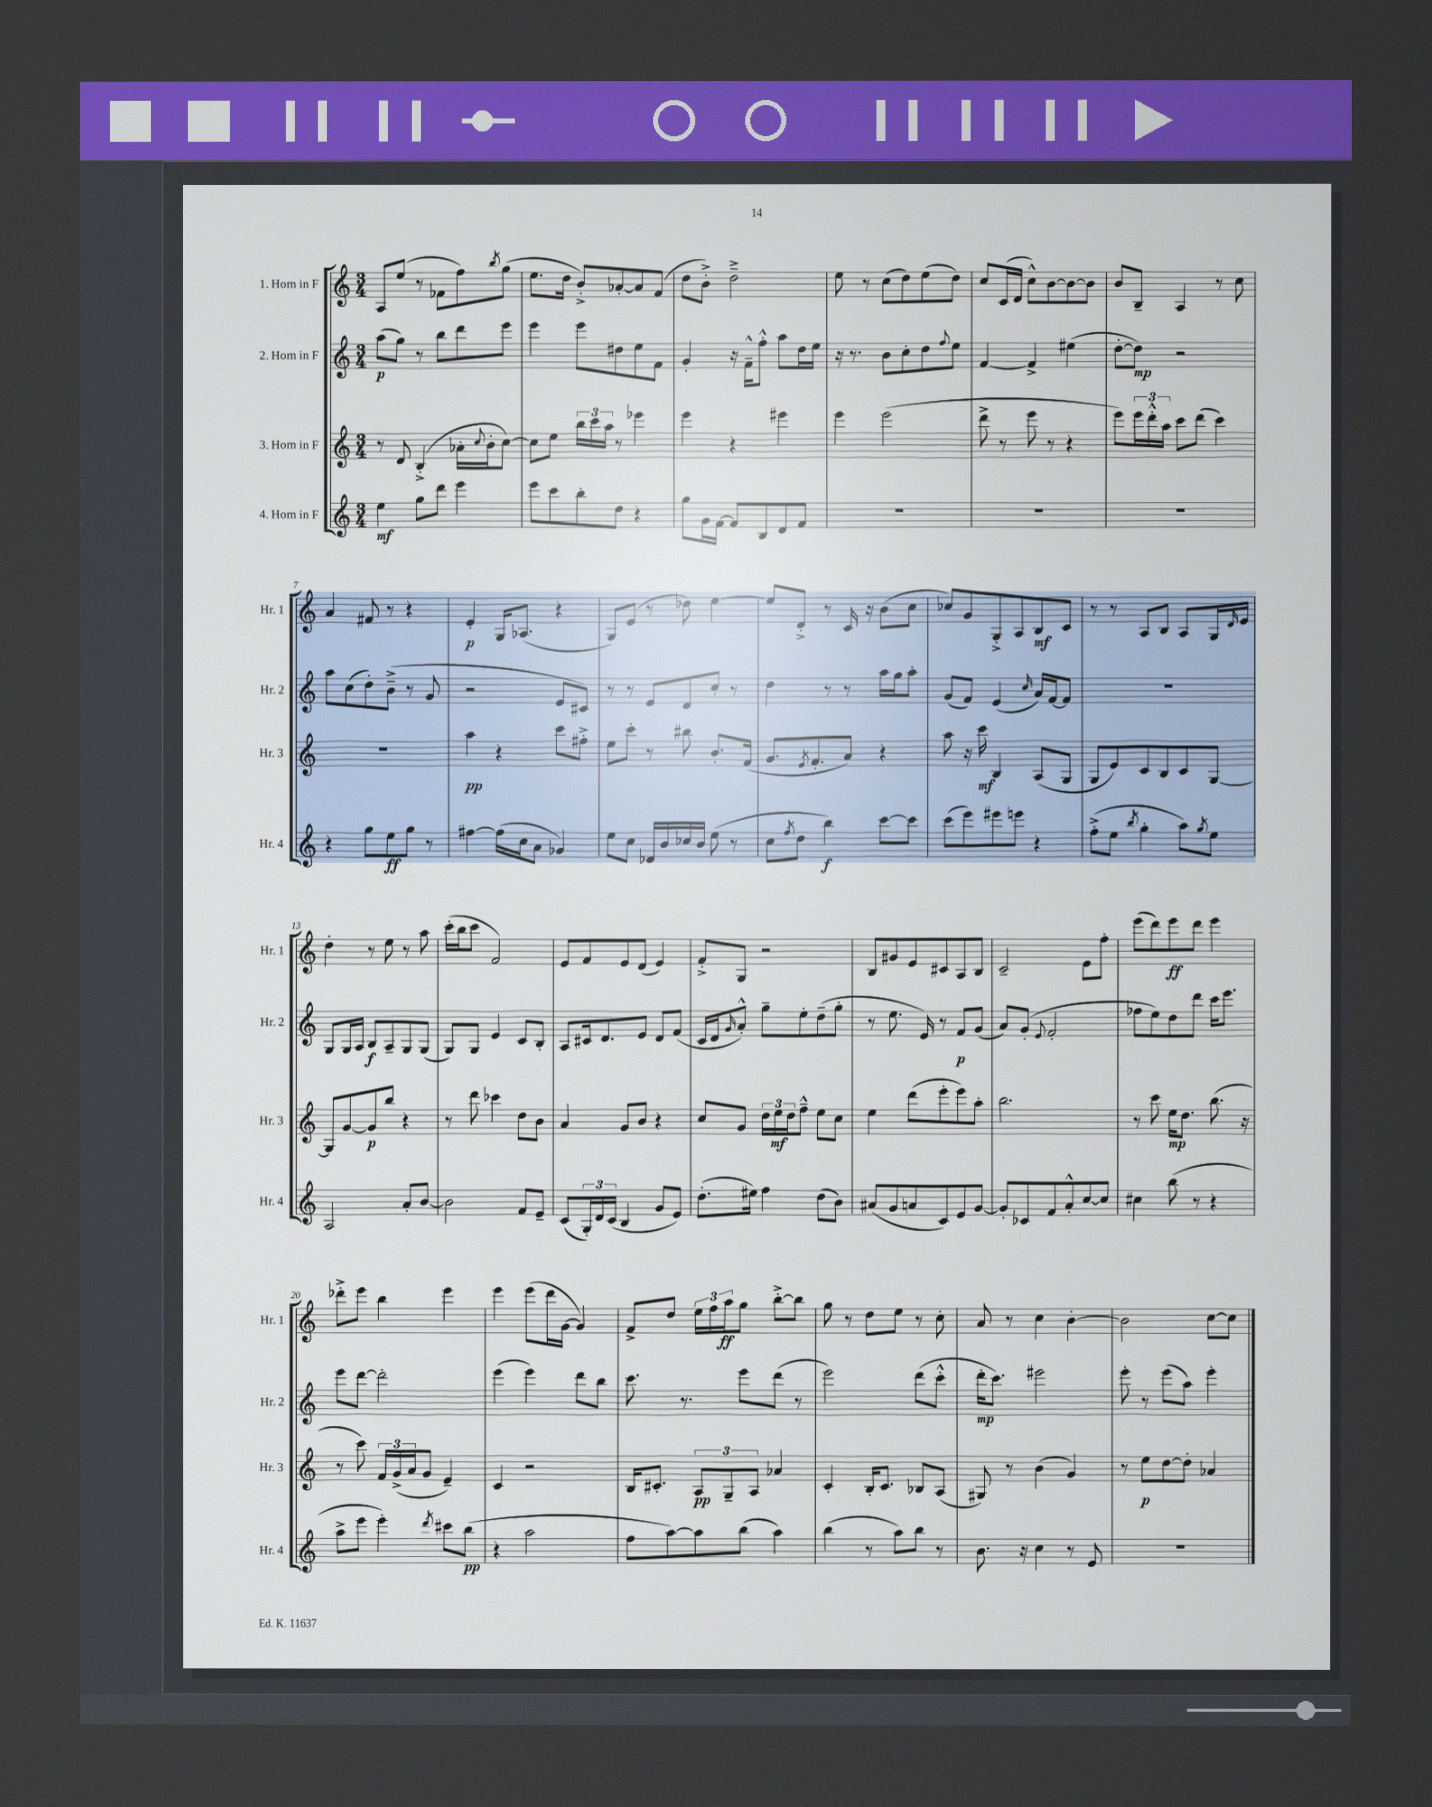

**kern	**kern	**kern	**kern
*staff4	*staff3	*staff2	*staff1
*clefG2	*clefG2	*clefG2	*clefG2
*k[]	*k[]	*k[]	*k[]
*M3/4	*M3/4	*M3/4	*M3/4
4ee\	8r	(8aa\L	8A/L
.	8d/	8gg\J)	(8ee/J
8gg\L	(4B'^/	8r	8r
8ddd\J	.	8bb\L	8f-\L
4eee\	16a-'\LL	8ddd\	8ff\)
.	8qqcc/	.	.
.	16b'\J	.	.
.	.	.	8qbb/
.	[8cc\J)	8eee\J	(8gg\J
=	=	=	=
8eee\L	8cc\]L	4eee\	8.ee\L
8ccc\	8ee\J	.	.
.	.	.	16dd\Jk
8bb'\	24bb\LL	8eee\L	8b'^/L)
.	24ccc\	.	.
.	24aa\JJ	.	.
8dd\J	8r	8dd#\	[8a-'/
4r	4eee-\	8ee\	8a-/]
.	.	8f\J	(8f/J
=	=	=	=
8gg\L	4eee\	4g'/	8dd\L
16g\L	.	.	8b'^\J)
[16f\JJ	.	.	.
8f/]L	4r	16r	2dd~^\
.	.	16f~^^\LK	.
8B/	.	8ff'^^\J	.
8d/	4eee#\	8aa\L	.
8f/J	.	16dd\L	.
.	.	16ee\JJ	.
=	=	=	=
2.r	4eee\	16r	8ee\
.	.	8.r	.
.	.	.	8r
.	(2eee\	8b\L	(8cc\L
.	.	8cc'\	8dd\)
.	.	8dd\	(8ee\
.	.	8qqff/	.
.	.	8ee\J	8dd\J)
=	=	=	=
2.r	8ddd^\	[4f/	8cc/L
.	8r	.	(16c/L
.	.	.	16d/JJ
.	8eee\	4f^/]	8cc^^\L)
.	8r	.	[8b\
.	4r	(4ee#\	8b\_
.	.	.	8b\]J
=	=	=	=
2.r	8eee\L)	[8dd'\L	8b/L
.	24eee\L	8dd\]J)	8B~/J
.	24ddd'^^\	.	.
.	24aa\JJ	.	.
.	8ccc\L	2r	4A/
.	(8ddd\J	.	.
.	4ccc\)	.	8r
.	.	.	8cc\
=	=	=	=
4r	2.r	8aa\L	4a/
.	.	(8cc\	.
8gg\L	.	8dd'\)	8f#/
8ee\	.	(8b~^\J	8r
8gg\J	.	8r	4r
8r	.	8g/	.
=	=	=	=
[4ff#\	4aa\	2r	4e'/
(16ff#\]LL	4r	.	16G/LK
16cc\J	.	.	(8.A-/J
8a\J	.	.	.
4g-/)	8ccc\L	8e/L	4r
.	8ff#'^\J	8c#/J)	.
=	=	=	=
8ee\L	8ee\L	8r	8G/L)
8cc\J	8ccc'\J	8r	(8e/J
16d-/LL	8r	8e/L	8r
16b/	.	.	.
16cc-/	8bb#\	8d/	8dd-\)
16b/JJ	.	.	.
(8ee\	8.b'/L	8cc'/J	[4ee\
8r	.	8r	.
.	(16f/Jk	.	.
=	=	=	=
8cc\L	8.g/L	4dd\	8ee/]L
8qff/	.	.	.
8dd\J	.	.	8d'^/J
.	8qe/	.	.
.	8.f'/	.	.
4bb\)	.	8r	8r
.	8a/J)	8r	16c/
.	.	.	16r
[8ccc\L	4r	16aa\LL	(8b\L
.	.	16gg\J	.
8ccc\]J	.	8aa'\J	8cc\J
=	=	=	=
(8ccc\L	8aa\	(8g/L	8cc-/L)
8eee\)	16r	8f/J)	8g/
.	16ccc\	.	.
8eee#\	4B/	(4e/	8G'^/
8eee\J	.	.	8A/
.	.	16qqcc/	.
4r	(8A/L	16a/LL)	8B/
.	.	[16f/J	.
.	8G/J	8f/]J	8c/J
=	=	=	=
(8ff'^\L	8G/L	2.r	8r
8ee\J	8e/)	.	8r
8qbb/	.	.	.
4gg'\	8c/	.	8A/L
.	8B/	.	8B/J
8aa\L)	8c/	.	8A/L
8qgg/	.	.	.
8ee\J	[8G/J	.	16G/L
.	.	.	16qqd/
.	.	.	16e/JJ
=	=	=	=
2A/	8G/]L	8G/L	4dd'\
.	[8g/	16G/L	.
.	.	16A/JJ	.
.	8g/]	8B/L	8r
.	8bb/J	8A~/	8ee\
8a'/L	4r	8G/	8r
[8b/J	.	(8G/J	8aa\
=	=	=	=
2b\]	8r	8G/L)	(16ccc'\LL
.	.	.	16bb\J
.	8ddd\	8G/J	8ccc\J
.	4ccc-\	4e/	2f/)
8f/L	8dd\L	8c/L	.
8e~/J	8b\J	8B'/J	.
=	=	=	=
(8c/L	4a/	8A/L	8e/L
24G'/L)	.	16c#/k	8f/
24d/	.	.	.
.	.	8.d/	.
(24c/JJ	.	.	.
4B/	8g/L	.	8e/
.	8b/J	8e/J	(8d/J
8g/L	4r	8d/L	4e/)
8e/J)	.	(8f/J	.
=	=	=	=
(8.dd'\L	8cc/L	16c/LL	8f'^/L
.	.	16d/J	.
.	.	16qqg/	.
.	8g/J	8a'^^/J)	8G/J
16ee#\Jk)	.	.	.
4ff\	24dd\LL	8gg~\L	2r
.	24ee\	.	.
.	24dd\J	.	.
.	8ff~^^\J	8ee'\	.
(8dd\L	8ee\L	(8dd~\	.
8b\J)	8cc\J	8gg'\J	.
=	=	=	=
(8a#/L	4ee\	8r	8B/L
8g/	.	8.ee\	8g#/
8a/	(8ddd\L	.	8e/
.	.	16e/)	.
8c/)	8eee'\	8r	8c#/
8e/	8eee\)	8f/L	8A/
[8g/J	8aa'\J	(8g/J	8B/J
=	=	=	=
8g'/]L	2.bb\	8a/L)	2c~/
8c-/	.	(8g'/J	.
.	.	8qqe/	.
8f/	.	2f'/	.
8a'^^/	.	.	.
[8cc/	.	.	8e\L
8cc/]J	.	.	8ff'\J
=	=	=	=
4cc#\	8r	8ff-\L	(8eee\L
.	8ccc\	8ee\)	8ddd\)
(8bb\	16ee\LK	8dd\	8eee\
.	8.dd\J	.	.
8r	.	8ddd\J	8ddd\J
4r	(8.bb\	16ccc\LK	4eee\
.	.	8.eee\J	.
.	16r	.	.
=	=	=	=
8aa^\L	8r	8eee\L	8ddd-'^\L
8eee\J	8ccc\)	[8ddd\J	8eee\J
4eee'\)	24f/LL	2ddd'\]	4bb\
.	(24g^/	.	.
.	24a/J	.	.
.	8g/J	.	.
8qddd/	.	.	.
8ccc#\L	4e~/)	.	4eee\
(8bb\J	.	.	.
=	=	=	=
4r	4c/	(4eee\	4eee\
2aa\	2r	4eee\)	(8eee\L
.	.	.	16ddd\L
.	.	.	[16g\JJ
.	.	8ddd\L	4g/])
.	.	8bb\J	.
=	=	=	=
8ff\L	16B/LK	8.ccc\	8f^/L
.	8.c#'/J	.	.
[8aa\)	.	.	8dd/J
.	.	8.r	.
8aa\]	12A/L	.	24ee\LL
.	.	.	24ff\
.	12G~/	.	24aa\J
(8bb\J	.	8eee\L	8gg\J
.	12A/J	.	.
4aa\)	4a-/	(8ddd\J	[8bb'^\L
.	.	8r	8bb\]J
=	=	=	=
(4bb\	4c'/	2eee\)	8gg\
.	.	.	8r
8r	16B'/LK	.	8dd\L
.	8.c/J	.	.
8aa\L)	.	.	8ee\J
8bb\J	8B-/L	(8ddd\L	8r
8r	(8A/J	8ccc'^^\J	8cc'\
=	=	=	=
8.b\	8G#/)	16ddd'\LK	8a/
.	.	8.ccc\J)	.
.	8r	.	8r
16r	.	.	.
4cc\	(4b\	2eee#\	4cc\
8r	4g/)	.	[4b'\
8e/	.	.	.
=	=	=	=
2.r	8r	8eee'\	2b\]
.	8ee\L	8r	.
.	[8dd\	(8eee\L	.
.	8dd'\]J	8aa\J)	.
.	4a-/	4eee'\	[8cc\L
.	.	.	8cc\]J
==	==	==	==
*-	*-	*-	*-
